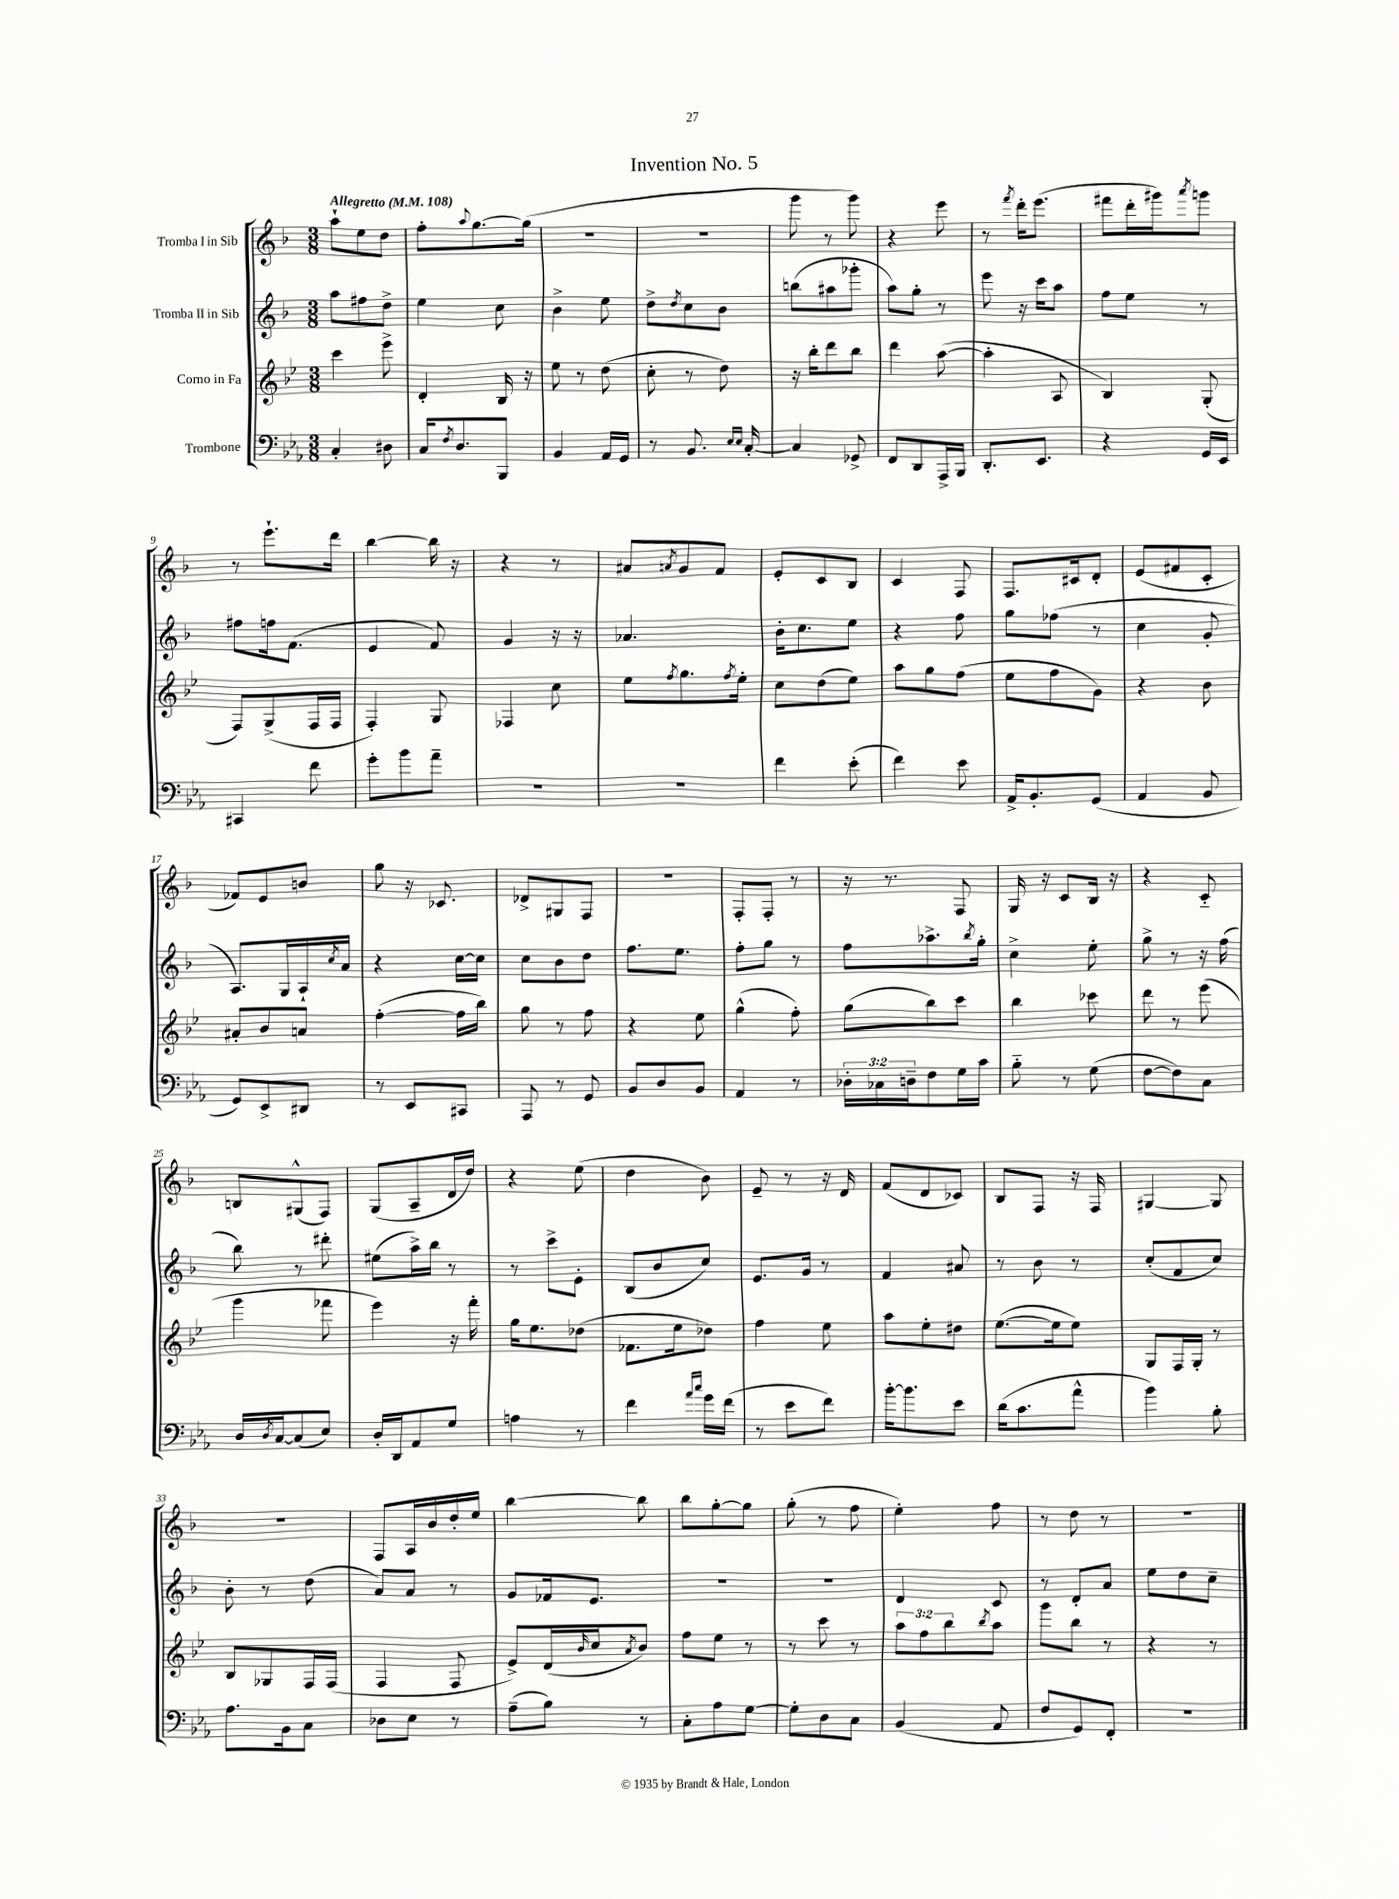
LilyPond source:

\header { title = "Invention No. 5" }
<<
\new StaffGroup <<
\new Staff = "s0" \with { instrumentName = "Tromba I in Sib" } {
    \clef treble \key f \major \numericTimeSignature \time 3/8 \tempo "Allegretto" 4 = 108
    a''8-! e''8 d''8 |
    f''8-. \appoggiatura { a''8 } g''8.~ g''16( |
    R4. |
    R4. |
    g'''8 r8 g'''8) |
    r4 e'''8 |
    r8 \acciaccatura { f'''8 } d'''16-. e'''8.( |
    fis'''8 d'''16-. gis'''16) \acciaccatura { a'''8 } g'''8 |
    r8 e'''8.-! d'''16 |
    bes''4~ bes''16 r16 |
    r4 r8 |
    ais'8 \acciaccatura { a'8 } g'8 f'8 |
    e'8-. c'8 bes8 |
    c'4 f8 |
    f8. cis'16 d'8-. |
    e'8( fis'8 c'8-. |
    fes'8) e'8 b'8 |
    g''8 r16 ces'8. |
    des'8-> gis8 f8 |
    r4. |
    f8-. f8-. r8 |
    r16 r8. f8 |
    g16 r16 c'8 bes16 r16 |
    r4 c'8-_ |
    b8 gis8-^( f8) |
    g8( a8-- d'16 d''16) |
    r4 e''8( |
    d''4 bes'8) |
    e'8-- r8 r16 d'16 |
    f'8( d'8 ces'8) |
    bes8 f8 r16 f16 |
    gis4~ gis8 |
    R4. |
    f8 a16 bes'16 d''16-. e''16 |
    bes''4~ bes''8 |
    bes''8 g''8~-. g''8 |
    g''8-.( r8 f''8 |
    e''4-.) f''8 |
    r8 d''8 r8 |
    R4. \bar "|." |
}
\new Staff = "s1" \with { instrumentName = "Tromba II in Sib" } {
    \clef treble \key f \major \numericTimeSignature \time 3/8
    a''8 fis''8 d''8-> |
    e''4 c''8 |
    bes'4-> e''8 |
    d''8-> \acciaccatura { d''8 } c''8 bes'8 |
    b''8( ais''8 ges'''8-. |
    a''8) g''8-. r8 |
    e'''8 r16 c'''16 a''8 |
    f''8 e''8 r8 |
    fis''8 f''16 f'8.( |
    e'4 f'8) |
    g'4 r16 r16 |
    aes'4. |
    bes'16-. c''8. e''8 |
    r4 f''8 |
    g''8 fes''8( r8 |
    c''4 g'8-. |
    a8.) g16 a16-! \acciaccatura { c''8 } a'16 |
    r4 c''16~ c''16 |
    c''8 bes'8 d''8 |
    f''8. e''8. |
    f''8-. g''8 r8 |
    f''8 aes''8.-> \acciaccatura { bes''8 } g''16-. |
    c''4-> e''8-. |
    g''8-> r8 r16 f''16( |
    bes''8) r8 dis'''8-. |
    eis''8( a''16->) bes''16 r8 |
    r8 c'''8-> e'8-. |
    bes8( bes'8 c''8) |
    e'8. g'16 r8 |
    f'4 ais'8 |
    r8 bes'8 r8 |
    c''8-.( f'8 c''8) |
    bes'8-. r8 d''8( |
    a'8) a'8 r8 |
    g'8 fes'16 e'8. |
    r4. |
    R4. |
    d'4 c'8 |
    r8 d'8-. a'8 |
    e''8 d''8 c''8-- \bar "|." |
}
\new Staff = "s2" \with { instrumentName = "Corno in Fa" } {
    \clef treble \key bes \major \numericTimeSignature \time 3/8 \override Staff.TupletNumber.text = #tuplet-number::calc-fraction-text
    c'''4 ees'''8-> |
    d'4-. bes16 r16 |
    ees''8 r8 d''8( |
    c''8-. r8 d''8) |
    r16 bes''16-. d'''8 bes''8 |
    d'''4 a''8~( |
    a''4-. a8 |
    bes4) g8-.( |
    f8) g8->( f16 f16 |
    f4-.) g8 |
    fes4 c''8 |
    ees''8 \acciaccatura { f''8 } g''8. \acciaccatura { f''8 } ees''16-. |
    c''8 d''8( ees''8) |
    a''8 g''8 f''8( |
    ees''8 f''8 g'8) |
    r4 bes'8 |
    ais'8-. bes'8 a'8 |
    f''4~-.( f''16 bes''16) |
    g''8 r8 f''8 |
    r4 ees''8 |
    g''4-^( f''8-.) |
    g''8( bes''8) c'''8 |
    bes''4 ces'''8 |
    d'''8 r8 ees'''8( |
    g'''4 fes'''8 |
    ees'''4) r16 f'''16-. |
    g''16 ees''8. des''8( |
    fes'8. ees''16 des''8) |
    f''4 ees''8 |
    a''8 ees''8-. dis''8 |
    ees''8.~( ees''16 ees''8) |
    g8 f16 g16-. r8 |
    bes8 ges8 f16 f16( |
    f4 f8 |
    ees'8->) d'16( \grace { bes'16 } c''16 \acciaccatura { a'8 } bes'8) |
    f''8 ees''8 r8 |
    r8 c'''8 r8 |
    \tuplet 3/2 { a''8 f''8 bes''8 } \acciaccatura { bes''8 } a''8 |
    g'''8 bes''8 r8 |
    r4 r8 \bar "|." |
}
\new Staff = "s3" \with { instrumentName = "Trombone" } {
    \clef bass \key ees \major \numericTimeSignature \time 3/8 \override Staff.TupletNumber.text = #tuplet-number::calc-fraction-text
    c4-. dis8 |
    c16 \acciaccatura { f8 } d8. bes,,8 |
    bes,4 aes,16 g,16 |
    r8 bes,8. \grace { ees16 ees16 } c16~-. |
    c4 ges,8-> |
    f,8 d,8 aes,,16-> bes,,16 |
    d,8.-. ees,8. |
    r4 g,16 ees,16 |
    cis,4 f'8 |
    g'8-. bes'8 aes'8-- |
    R4. |
    R4. |
    f'4 ees'8-.( |
    f'4) ees'8 |
    aes,16-> bes,8.-. g,8( |
    aes,4 bes,8 |
    g,8) ees,8-> dis,8 |
    r8 ees,8 cis,8 |
    aes,,8 r8 g,8 |
    bes,8 d8 bes,8 |
    aes,4 r8 |
    \tuplet 3/2 { des16-. ces16 d16-- } f8 g16 c'16 |
    bes8-_ r8 g8( |
    f8~ f8) c8 |
    d16 \acciaccatura { d8 } c16~ c8( ees8) |
    d16-. d,16 aes,8 g8 |
    a4 r8 |
    f'4 \grace { aes'16 c''16 } g'16 f'16( |
    r8 ees'8 f'8) |
    bes'16~-. bes'8. ees'8 |
    d'16( c'8. aes'8-^ |
    bes'4) bes8-. |
    aes8. bes,16 c8 |
    des8 ees8 r8 |
    aes8--( bes8) r8 |
    c8-. aes8 g8~ |
    g8-. d8 c8 |
    bes,4( aes,8 |
    f8 g,8) f,8-. |
    R4. \bar "|." |
}
>>
>>
